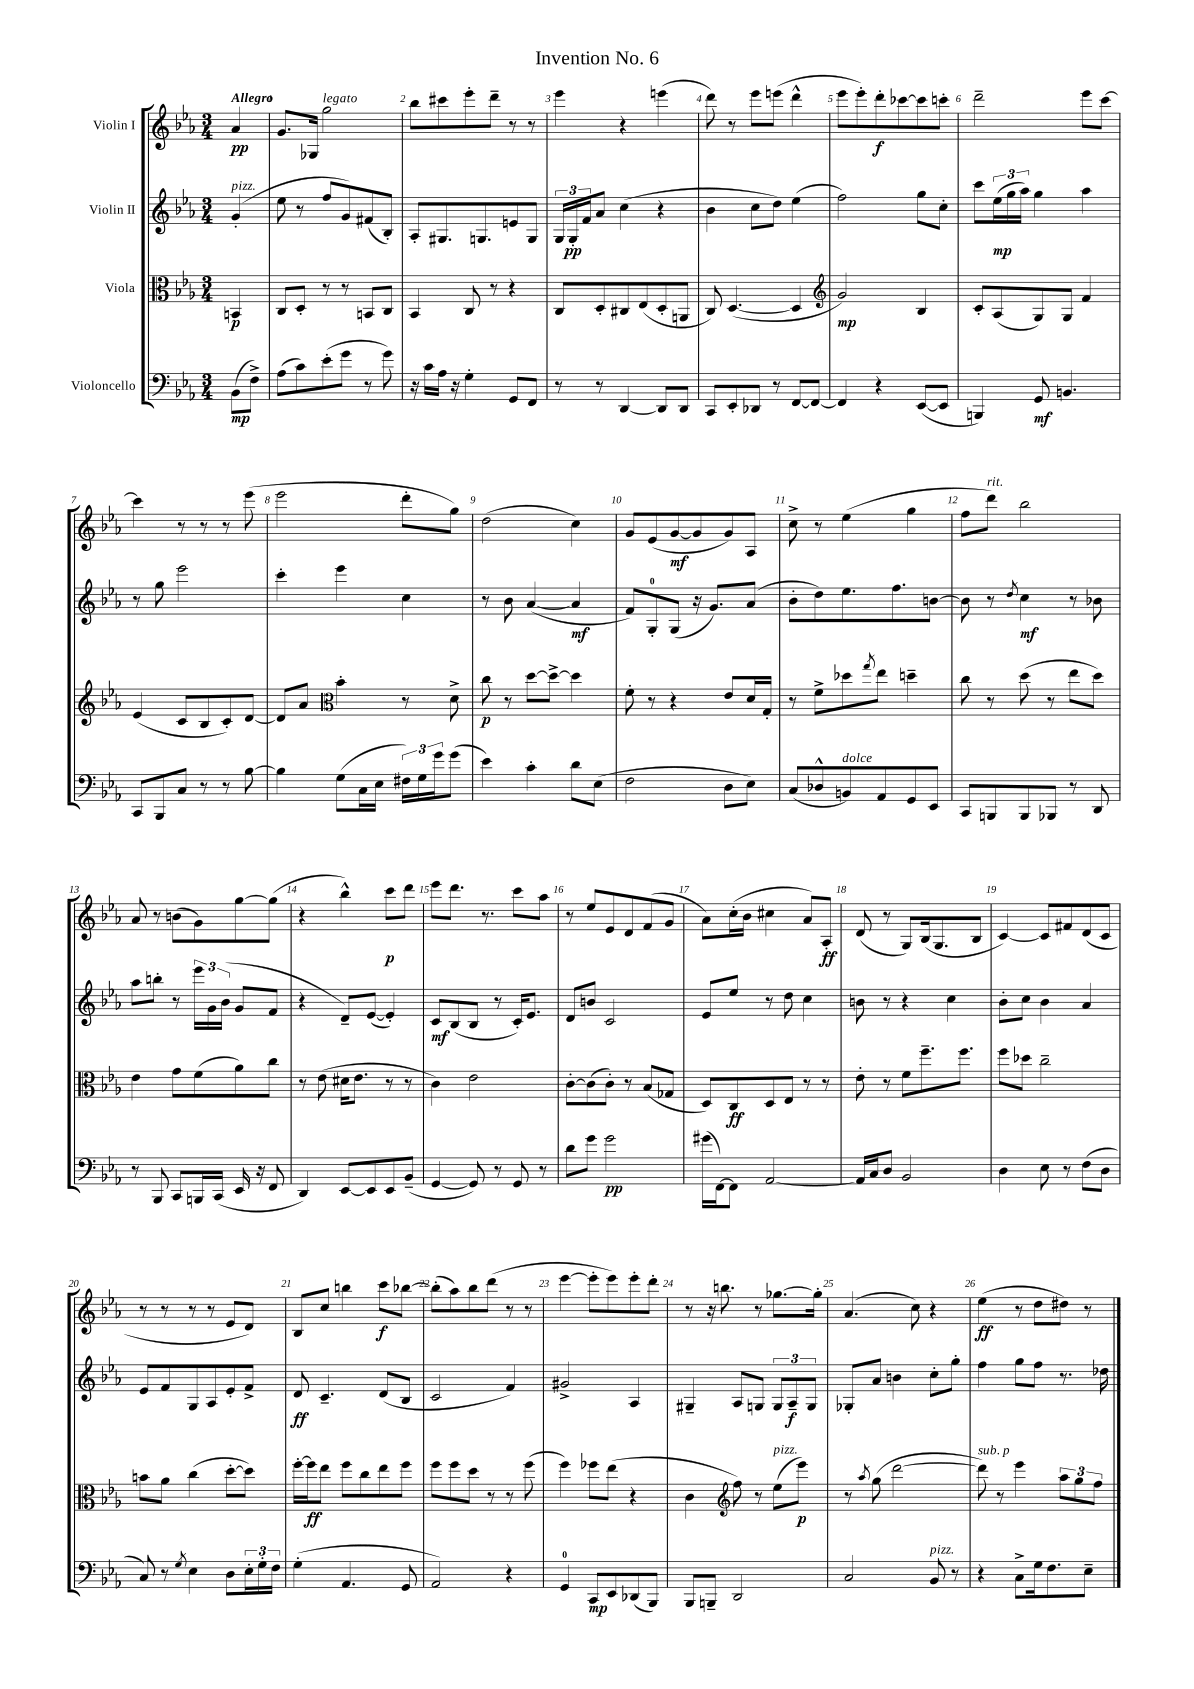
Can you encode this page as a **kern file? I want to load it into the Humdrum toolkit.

**kern	**dynam	**kern	**dynam	**kern	**dynam	**kern	**dynam
*part4	*part4	*part3	*part3	*part2	*part2	*part1	*part1
*staff4	*staff4	*staff3	*staff3	*staff2	*staff2	*staff1	*staff1
*I"Violoncello	*	*I"Viola	*	*I"Violin II	*	*I"Violin I	*
*clefF4	*	*clefC3	*	*clefG2	*	*clefG2	*
*k[b-e-a-]	*	*k[b-e-a-]	*	*k[b-e-a-]	*	*k[b-e-a-]	*
*M3/4	*	*M3/4	*	*M3/4	*	*M3/4	*
=	=	=	=	=	=	=	=
!	!	!	!	!	!	!LO:TX:a:B:t=Allegro	!
!	!	!	!	!LO:TX:a:i:t=pizz.	!	!	!
(8BB-\L	mp	4BBn/	p	(4g'/	.	4a-/	pp
8F^\J)	.	.	.	.	.	.	.
=1	=1	=1	=1	=1	=1	=1	=1
(8A-\L	.	8C/L	.	8ee-\	.	8.g/L	.
8c\)	.	8D'/J	.	8r	.	.	.
.	.	.	.	.	.	16G-X/Jk	.
!	!	!	!	!	!	!LO:TX:a:i:t=legato	!
(8e-'\	.	8r	.	8ff/L	.	2gg\	.
8g\J	.	8r	.	8g/)	.	.	.
8r	.	8BBn/L	.	(8f#X/	.	.	.
8g\)	.	8C/J	.	8B-'/J)	.	.	.
=2	=2	=2	=2	=2	=2	=2	=2
16r	.	4BB-/	.	8A-'/L	.	8bb-\L	.
16c\LL	.	.	.	.	.	.	.
16A-\JJ	.	.	.	8.G#X/	.	8ccc#X\	.
16r	.	.	.	.	.	.	.
4G'\	.	8C/	.	.	.	8eee-'\	.
.	.	.	.	8.Gn/	.	.	.
.	.	8r	.	.	.	8ddd~\J	.
8GG/L	.	4r	.	8en/	.	8r	.
8FF/J	.	.	.	8G/J	.	8r	.
=3	=3	=3	=3	=3	=3	=3	=3
8r	.	8C/L	.	24G/LL	.	4eee-\	.
.	.	.	.	24G'/	pp	.	.
.	.	.	.	24f/J	.	.	.
8r	.	8D'/	.	8a-/J	.	.	.
[4DD/	.	8C#X/	.	(4cc\	.	4r	.
.	.	(8E-/	.	.	.	.	.
8DD/L]	.	8D'/	.	4r	.	(4eeen\	.
8DD/J	.	8AAn/J	.	.	.	.	.
=4	=4	=4	=4	=4	=4	=4	=4
8CC/L	.	8C/)	.	4b-\	.	8ddd\)	.
8EE-'/	.	([4.D/	.	.	.	8r	.
8DD-X/J	.	.	.	8cc\L	.	8eee-\L	.
8r	.	.	.	8dd\J)	.	(8eeen\J	.
[8FF/L	.	4D/]	.	(4ee-\	.	4ddd^^\	.
8FF/J_	.	.	.	.	.	.	.
=5	=5	=5	=5	=5	=5	=5	=5
*	*	*clefG2	*	*	*	*	*
4FF/]	.	2g/)	mp	2ff\)	.	8eee-\L	.
.	.	.	.	.	.	8eee-'\)	.
4r	.	.	.	.	.	8ddd'\	f
.	.	.	.	.	.	[8ccc-X\	.
([8EE-/L	.	4B-/	.	8gg\L	.	8ccc-\]	.
8EE-/J]	.	.	.	8cc'\J	.	8cccn'\J	.
=6	=6	=6	=6	=6	=6	=6	=6
4BBBn/)	.	8c'/L	.	8ccc\L	.	2ddd~\	.
.	.	(8A-/	.	(24ee-\L	mp	.	.
.	.	.	.	24gg\	.	.	.
.	.	.	.	24aa-\JJ)	.	.	.
8GG/	mf	8G/)	.	4gg\	.	.	.
4.BBn/	.	8G/J	.	.	.	.	.
.	.	4f/	.	4aa-\	.	8eee-\L	.
.	.	.	.	.	.	[8ccc\J	.
!!LO:LB:g=z
=7	=7	=7	=7	=7	=7	=7	=7
8CC/L	.	(4e-/	.	8r	.	4ccc\]	.
8BBB-/	.	.	.	8gg\	.	.	.
8C/J	.	8c/L	.	2eee-\	.	8r	.
8r	.	8B-/	.	.	.	8r	.
8r	.	8c'/)	.	.	.	8r	.
[8B-\	.	[8d/J	.	.	.	(8eee-\	.
=8	=8	=8	=8	=8	=8	=8	=8
4B-\]	.	8d/L]	.	4ccc'\	.	2eee-\	.
.	.	8a-/J	.	.	.	.	.
*	*	*clefC3	*	*	*	*	*
(8G\L	.	4b-'\	.	4eee-\	.	.	.
16C\L	.	.	.	.	.	.	.
16E-\JJ	.	.	.	.	.	.	.
24F#X\LL)	.	8r	.	4cc\	.	8ddd'\L	.
24G\	.	.	.	.	.	.	.
24g\J	.	.	.	.	.	.	.
(8g\J	.	8d^\	.	.	.	8gg\J)	.
=9	=9	=9	=9	=9	=9	=9	=9
4e-\)	.	8cc\	p	8r	.	(2dd\	.
.	.	8r	.	8b-\	.	.	.
4c'\	.	[8dd\L	.	([4a-/	.	.	.
.	.	8dd^\J_	.	.	.	.	.
8d\L	.	4dd\]	.	4a-/]	mf	4cc\)	.
(8E-\J	.	.	.	.	.	.	.
=10	=10	=10	=10	=10	=10	=10	=10
2F\	.	8f'\	.	8f/L)	.	8g/L	.
.	.	8r	.	8G'/	.	(8e-/	.
.	.	4r	.	(8G/J	.	[8g/	mf
.	.	.	.	16r	.	8g/]	.
.	.	.	.	8.g/L)	.	.	.
8D\L	.	8e-/L	.	.	.	8g/)	.
8E-\J)	.	16d/L	.	(8a-/J	.	8A-/J	.
.	.	16G'/JJ	.	.	.	.	.
=11	=11	=11	=11	=11	=11	=11	=11
(8C/L	.	8r	.	8b-'\L	.	8cc^\	.
8D-X^^/	.	8f^\L	.	8dd\)	.	8r	.
!LO:TX:a:i:t=dolce	!	!	!	!	!	!	!
8BBn/)	.	8dd-X\	.	8.ee-\	.	(4ee-\	.
.	.	8qgg/	.	.	.	.	.
8AA-/	.	8ee-\J	.	.	.	.	.
.	.	.	.	8.ff\	.	.	.
8GG/	.	4ddn~\	.	.	.	4gg\	.
8EE-/J	.	.	.	[8bn\J	.	.	.
=12	=12	=12	=12	=12	=12	=12	=12
8CC/L	.	8cc\	.	8b\]	.	8ff\L	.
!	!	!	!	!	!	!LO:TX:a:i:t=rit.	!
8BBBn/	.	8r	.	8r	.	8ddd\J)	.
.	.	.	.	8qdd/	.	.	.
8BBB/	.	(8dd\	.	4cc\	mf	2bb-\	.
8BBB-X/J	.	8r	.	.	.	.	.
8r	.	8ee-\L	.	8r	.	.	.
8DD/	.	8dd\J)	.	8b-X\	.	.	.
!!LO:LB:g=z
=13	=13	=13	=13	=13	=13	=13	=13
8r	.	4e-\	.	8aa-\L	.	8a-/	.
8BBB-/	.	.	.	8bbn'\J	.	8r	.
8CC/L	.	8g\L	.	8r	.	(8bn\L	.
16BBBn/L	.	(8f\	.	24eee-\LL	.	8g\)	.
.	.	.	.	24g\	.	.	.
(16CC/JJ	.	.	.	.	.	.	.
.	.	.	.	(24b-\JJ	.	.	.
16EE-/	.	8a-\)	.	8g/L	.	[8gg\	.
16r	.	.	.	.	.	.	.
8FF/	.	8cc\J	.	8f/J	.	(8gg\J]	.
=14	=14	=14	=14	=14	=14	=14	=14
4DD/)	.	8r	.	4r	.	4r	.
.	.	(8e-\	.	.	.	.	.
[8EE-/L	.	16d#X\KL	.	8d~/L)	.	4bb-^^\)	.
.	.	8.e-\J	.	.	.	.	.
8EE-/]	.	.	.	([8e-/J	.	.	.
8EE-/	.	8r	.	4e-'/])	.	8ccc\L	p
(8BB-~/J	.	8r	.	.	.	8ddd\J	.
=15	=15	=15	=15	=15	=15	=15	=15
[4GG/	.	4c\)	.	8c/L	mf	8eee-\L	.
.	.	.	.	(8B-/	.	8.ddd\J	.
8GG/])	.	2e-\	.	8B-/J	.	.	.
.	.	.	.	.	.	8.r	.
8r	.	.	.	8r	.	.	.
8GG/	.	.	.	16c'/KL)	.	8ccc\L	.
.	.	.	.	8.e-/J	.	.	.
8r	.	.	.	.	.	8aa-\J	.
=16	=16	=16	=16	=16	=16	=16	=16
8d\L	.	[8c'\L	.	8d/L	.	8r	.
8g\J	.	(8c\]	.	8bn/J	.	8ee-/L	.
2g\	pp	8c'\J)	.	2c/	.	8e-/	.
.	.	8r	.	.	.	8d/	.
.	.	(8B-/L	.	.	.	(8f/	.
.	.	8G-X/J	.	.	.	8g/J	.
=17	=17	=17	=17	=17	=17	=17	=17
(16g#X\LL	.	8D/L)	.	8e-/L	.	8a-\L)	.
[16FF\J)	.	.	.	.	.	.	.
8FF\J]	.	8C/	ff	8ee-/J	.	(16cc'\L	.
.	.	.	.	.	.	16b-\JJ	.
[2AA-/	.	8D/	.	8r	.	4cc#X\	.
.	.	8E-/J	.	8dd\	.	.	.
.	.	8r	.	4cc\	.	8a-/L)	.
.	.	8r	.	.	.	8A-'/J	ff
=18	=18	=18	=18	=18	=18	=18	=18
16AA-/LL]	.	8e-'\	.	8bn\	.	(8d/	.
16C/J	.	.	.	.	.	.	.
8D/J	.	8r	.	8r	.	8r	.
2BB-/	.	8f\L	.	4r	.	8G/L)	.
.	.	8.ff~\	.	.	.	(16B-/k	.
.	.	.	.	.	.	8.G/	.
.	.	.	.	4cc\	.	.	.
.	.	8.ff\J	.	.	.	.	.
.	.	.	.	.	.	8B-/J	.
=19	=19	=19	=19	=19	=19	=19	=19
4D\	.	8ff\L	.	8b-'\L	.	[4c/)	.
.	.	8dd-X\J	.	8cc\J	.	.	.
8E-\	.	2cc~\	.	4b-\	.	8c/L]	.
8r	.	.	.	.	.	8f#X/	.
(8F\L	.	.	.	4a-/	.	(8d/	.
8D\J	.	.	.	.	.	8c/J	.
!!LO:LB:g=z
=20	=20	=20	=20	=20	=20	=20	=20
8C/)	.	8bn\L	.	8e-/L	.	8r	.
8r	.	8a-\J	.	8f/	.	8r	.
8qG/	.	.	.	.	.	.	.
4E-\	.	(4cc\	.	8G/	.	8r	.
.	.	.	.	8A-/	.	8r	.
8D\L	.	[8dd'\L	.	8e-'/	.	8e-/L	.
24E-'\L	.	8dd\J])	.	8f^/J	.	8d/J)	.
24G'\	.	.	.	.	.	.	.
24F\JJ	.	.	.	.	.	.	.
=21	=21	=21	=21	=21	=21	=21	=21
(4G'\	.	[16ff'\LL	.	8d/	ff	8B-/L	.
.	.	16ff\J]	ff	.	.	.	.
.	.	8ee-\J	.	4.c~/	.	8cc/J	.
4.AA-/	.	8ff\L	.	.	.	4bbn\	.
.	.	8cc\	.	.	.	.	.
.	.	8ee-\	.	(8d/L	.	8ccc\L	f
8GG/	.	8ff\J	.	8B-/J	.	[8bb-X\J	.
=22	=22	=22	=22	=22	=22	=22	=22
2AA-/)	.	8ff\L	.	2c/	.	(8bb-'\L]	.
.	.	8ff\	.	.	.	8aa-\)	.
.	.	8dd\J	.	.	.	8bb-\	.
.	.	8r	.	.	.	(8ddd\J	.
4r	.	8r	.	4f/)	.	8r	.
.	.	(8ff\	.	.	.	8r	.
=23	=23	=23	=23	=23	=23	=23	=23
4GG/	.	4ff\)	.	2g#X^/	.	[4eee-\	.
8CC/L	mp	8ff-X\L	.	.	.	8eee-'\L]	.
8EE-/	.	(8ee-\J	.	.	.	8eee-\)	.
(8DD-X/	.	4r	.	4A-/	.	8eee-'\	.
8BBB-/J)	.	.	.	.	.	8ddd'\J	.
=24	=24	=24	=24	=24	=24	=24	=24
8BBB-/L	.	4c\	.	4G#X~/	.	8r	.
8BBBn~/J	.	.	.	.	.	16r	.
.	.	.	.	.	.	8.bbn\	.
*	*	*clefG2	*	*	*	*	*
2DD/	.	8ff\)	.	8A-/L	.	.	.
.	.	8r	.	8Gn/J	.	8r	.
!	!	!LO:TX:a:i:t=pizz.	!	!	!	!	!
.	.	(8ee-\L	.	12G/L	.	[8.gg-X\L	.
.	.	.	.	12A-~/	f	.	.
.	.	8eee-\J)	p	.	.	.	.
.	.	.	.	12G/J	.	.	.
.	.	.	.	.	.	16gg-'\Jk]	.
=25	=25	=25	=25	=25	=25	=25	=25
2C/	.	8r	.	8G-X'/L	.	(4.a-/	.
.	.	8qaa-/	.	.	.	.	.
.	.	(8gg\	.	8a-/J	.	.	.
.	.	[2ddd\	.	4bn\	.	.	.
.	.	.	.	.	.	8cc\)	.
!LO:TX:a:i:t=pizz.	!	!	!	!	!	!	!
8BB-/	.	.	.	8cc'\L	.	4r	.
8r	.	.	.	8gg'\J	.	.	.
=26	=26	=26	=26	=26	=26	=26	=26
!	!	!LO:TX:a:i:t=sub. p	!	!	!	!	!
4r	.	8ddd\])	.	4ff\	.	(4ee-\	ff
.	.	8r	.	.	.	.	.
8C^\L	.	4eee-\	.	8gg\L	.	8r	.
16G\k	.	.	.	8ff\J	.	8dd\L	.
8.F\	.	.	.	.	.	.	.
.	.	12aa-\L	.	8.r	.	8dd#X\J)	.
.	.	12gg\	.	.	.	.	.
8E-~\J	.	.	.	.	.	8r	.
.	.	12ff\J	.	.	.	.	.
.	.	.	.	16dd-X\	.	.	.
==	==	==	==	==	==	==	==
*-	*-	*-	*-	*-	*-	*-	*-
